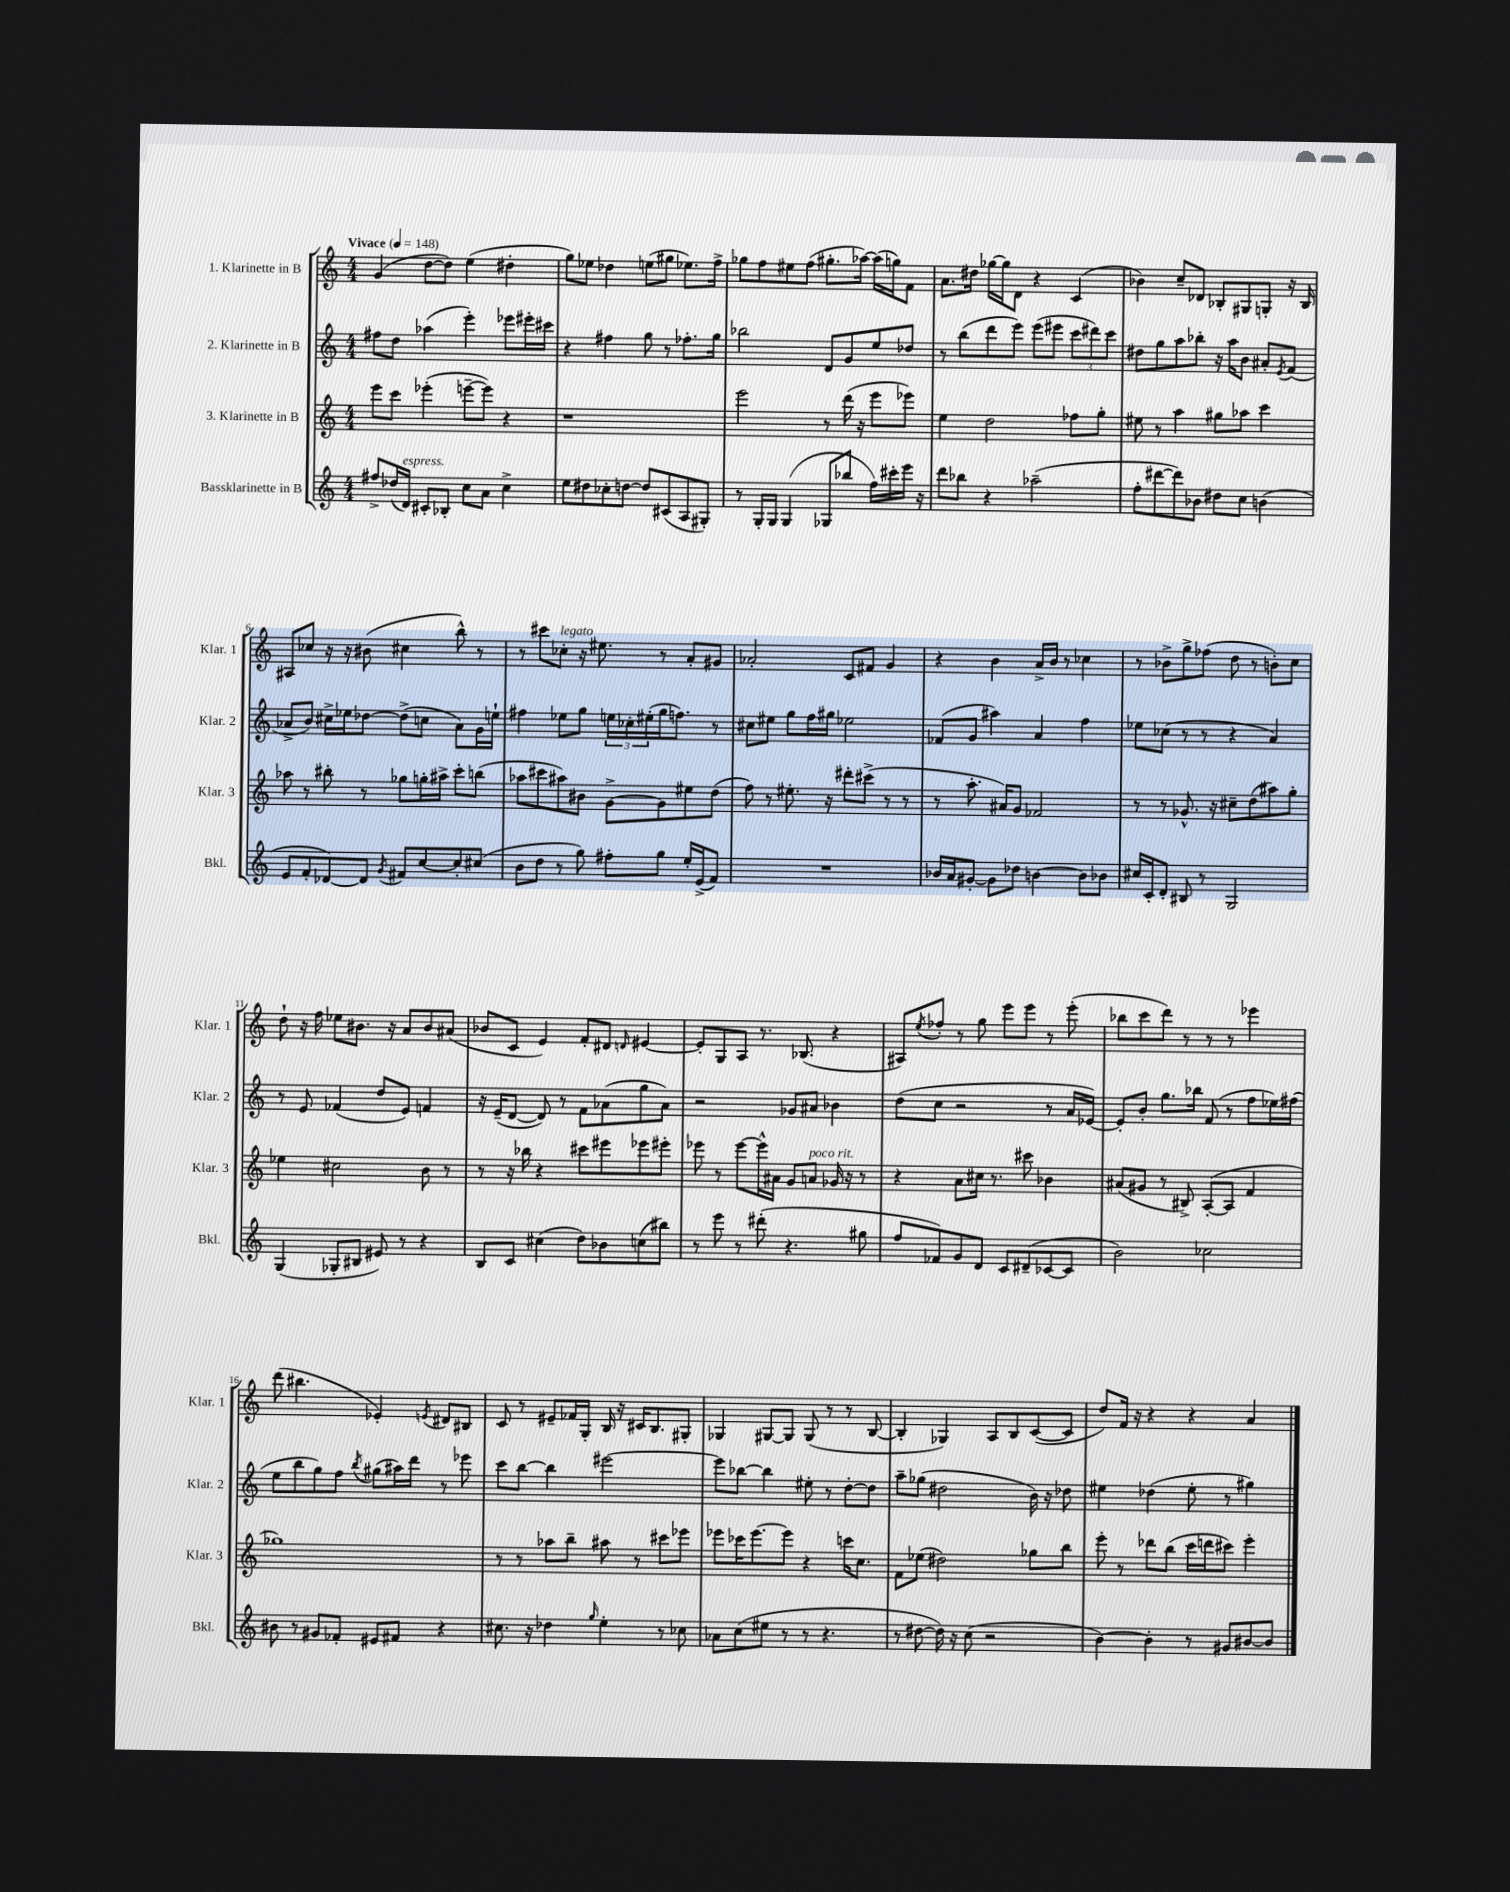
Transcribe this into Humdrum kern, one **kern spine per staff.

**kern	**kern	**kern	**kern
*staff4	*staff3	*staff2	*staff1
*clefG2	*clefG2	*clefG2	*clefG2
*k[]	*k[]	*k[]	*k[]
*M4/4	*M4/4	*M4/4	*M4/4
*MM148	*MM148	*MM148	*MM148
8ff#^	8eee	8ff#	(4g
(16dd-	8ccc	8dd	.
16d)	.	.	.
8c#'	(4eee-'	(4aa-	[8dd
8B-'	.	.	8dd])
8cc	[8eee~	4eee')	(4ee
8a	8eee])	.	.
4cc^	4r	8eee-	4dd#'
.	.	16eee#'	.
.	.	16ccc#	.
=	=	=	=
8ee	1r	4r	8gg)
8dd#	.	.	8ee-
8cc-'	.	4ff#	4dd-
[8dd	.	.	.
8dd]	.	8gg	(8ee
(8c#	.	8r	8gg#
8A	.	8.ff-'	8.ee-)
8G#')	.	.	.
.	.	16gg	16ff^
=	=	=	=
8r	2eee	2bb-	8gg-
16G'	.	.	8ff
16G	.	.	.
(4G	.	.	8ee#
.	.	.	(8ff
8G-	8r	8d	8.gg#'
8bb-	(16ddd	8g	.
.	16r	.	[16aa-)
16ff)	8eee	8ee	(16aa-]
16ccc#'	.	.	16gg)
16eee	8eee-)	8dd-	8f
16r	.	.	.
=	=	=	=
8ddd	4ee	8r	8.a
8bb-	.	(8bb	.
.	.	.	16dd#
4r	2dd	8ddd	[16gg-
.	.	.	16gg-]
.	.	8eee)	8d
(2aa-~	.	(8eee	4r
.	.	8eee#	.
.	8ff-	12ccc	(4c
.	.	12ddd#)	.
.	8gg'	.	.
.	.	12ccc	.
=	=	=	=
8ff'	8ee#	8dd#	4b-)
[8ddd#	8r	8gg	.
8ddd#])	4aa	8aa	8cc~
8b-	.	8bb-'	8d-
8dd#	8gg#	16r	8B-'
.	.	16aa	.
8cc	8aa-	8b	8G#
(4b	4ccc	8a#'	8G'
.	.	8qe	.
.	.	(8f	16r
.	.	.	16B-
=	=	=	=
8e	8aa-	8a-^	8A#
8f'	8r	8b)	8cc-
[8d-)	8bb#'	16cc#^	16r
.	.	16ee-	16r
8d-]	8r	[8dd-	(8b#
8qg	.	.	.
8f#	8gg-	(8dd-^]	4cc#
[8cc	16gg'	8cc	.
.	16aa#^	.	.
8cc']	8ccc'	8a-)	8bb^^)
(8cc#	(8bb	16g	8r
.	.	16ee`	.
=	=	=	=
8b	8aa-	4ff#	8r
8dd	8ccc#	.	8ccc#
8r	8aa#)	8ee-	8cc-'
8gg)	8b#	8gg	16r
.	.	.	8.ee#
8ff#'	[8g^	24ee	.
.	.	24cc-'	.
.	.	(24ee#'	.
8gg	8g]	16gg	8r
.	.	8.ff)	.
16ee'	8ee#	.	8a'
(16e^	.	.	.
8f)	(8dd	8r	8g#
=	=	=	=
1r	8ff)	8cc#	2a-'
.	8r	8ee#	.
.	8.ee#'	8gg	.
.	.	16ff	.
.	16r	16gg#	.
.	8ddd#'	2ee-	8c
.	(8ccc#^	.	8f#
.	8r	.	4g
.	8r	.	.
=	=	=	=
16b-	8r	(8f-	4r
16a	.	.	.
[8g#'	8.aa'	8g	.
8g#]	.	4aa#)	4b
.	16a#)	.	.
8dd-	8g	.	.
[4b	2f-	4a	16a^
.	.	.	16b
.	.	.	8r
8b]	.	4ff	4cc-
8b-	.	.	.
=	=	=	=
16cc#	8r	8ee-	8r
16c'	.	.	.
8d'	8r	(8cc-	8b-^
8B#	8.g-^^	8r	8gg^
8r	.	8r	(8ff-
.	16r	.	.
2G	8cc#~	4r	8dd
.	(8dd	.	8r
.	8aa#)	4a)	8b')
.	8gg'	.	8cc
=	=	=	=
(4G	4ee-	8r	8dd`
.	.	8e	16r
.	.	.	16ff
8G-'	2cc#	(4f-	8ee-
8B#	.	.	8.b#
8e#)	.	8dd	.
.	.	.	16r
8r	.	8e)	8a
4r	8b	4f	8b#
.	8r	.	(8a#
=	=	=	=
8B	8r	16r	8b-
.	.	(16e~	.
8c	16r	[8d	8c
.	16bb-	.	.
(4cc#	4r	8d])	4e)
.	.	8r	.
8dd)	8ccc#	8f	8f'
8b-	8eee#	(8a-	8d#
.	.	.	16qqd
(8cc	8eee-	8gg	[4e#
8bb#)	8eee#'	8a-)	.
=	=	=	=
8r	8eee-	2r	8e#']
8eee	8r	.	8G
8r	[8eee-	.	8A
(8ddd#'	16eee-^^]	.	8.r
.	16a#	.	.
4.r	8g	8g-	.
.	.	.	(8.B-
.	8a	8a#	.
.	16g-	4b-	4r
.	16r	.	.
8gg#	8r	.	.
=	=	=	=
8ff	4r	(8dd	8A#)
.	.	.	8qee
8f-)	.	8cc	8ff-'
8g	8a	2r	8r
8d	16cc#	.	8gg
.	8.r	.	.
8c	.	.	8eee
(8d#~	8ccc#	.	8eee
[8c-	4b-	8r	8r
8c-]	.	16a	(8eee'
.	.	[16e-)	.
=	=	=	=
2b)	(8a#	8e-']	8bb-
.	8g#	8b'	8ccc
.	8r	8.gg	8ddd)
.	8B#^)	.	8r
.	.	16bb-	.
2cc-	([8A'	(8f	8r
.	8A]	8r	8r
.	4f	8ff	4eee-
.	.	16ee-)	.
.	.	(16ff#	.
=	=	=	=
8b#	1gg-)	8ee	(8ddd
8r	.	8bb	4.bb#
8g#	.	8gg)	.
8f-'	.	8ff	.
.	.	8qbb	.
8e#	.	(8gg#	4e-')
8f#	.	16aa#)	.
.	.	16ddd	.
.	.	.	8qe
4r	.	8r	8d#
.	.	8eee-	8B#
=	=	=	=
8.cc#	8r	8ccc	8c
.	8r	[8bb	8r
16r	.	.	.
4dd-	8aa-	4bb]	8e#~
.	8bb~	.	16f-
.	.	.	16G'
16qqgg	.	.	.
4ee'	8aa#	[2eee#	16B
.	.	.	16r
.	8r	.	16c#
.	.	.	8.B
8r	8ccc#	.	.
8cc-	8eee-	.	8G#'
=	=	=	=
8a-	8eee-	8eee#]	4G-
(8cc	16ccc-	[8bb-	.
.	[8.eee-	.	.
8ee#	.	4bb-]	[8G#
8r	8eee-]	.	8G#]
8r	4r	8ee#'	(8G#
4.r	.	8r	8r
.	16ccc	[8dd'	8r
.	8.cc	.	.
.	.	8dd]	[8B
=	=	=	=
8r	8f	8aa~	4B']
[8dd#	(8ee-	(8gg-	.
16dd#])	2dd#)	2dd#	4G-)
16r	.	.	.
(8cc	.	.	.
2r	.	.	8A
.	.	.	8B
.	8gg-	16b)	([8c
.	.	16r	.
.	8bb	8dd-	8c]
=	=	=	=
[4b)	8eee'	4ee#	8dd)
.	8r	.	16f
.	.	.	16r
4b']	8ddd-	(4dd-	4r
.	(8bb	.	.
8r	16ccc	8ee#'	4r
.	16ddd	.	.
8g#	8ccc#)	8r	.
[8b#	4eee'	4gg#)	4a
8b#]	.	.	.
==	==	==	==
*-	*-	*-	*-
